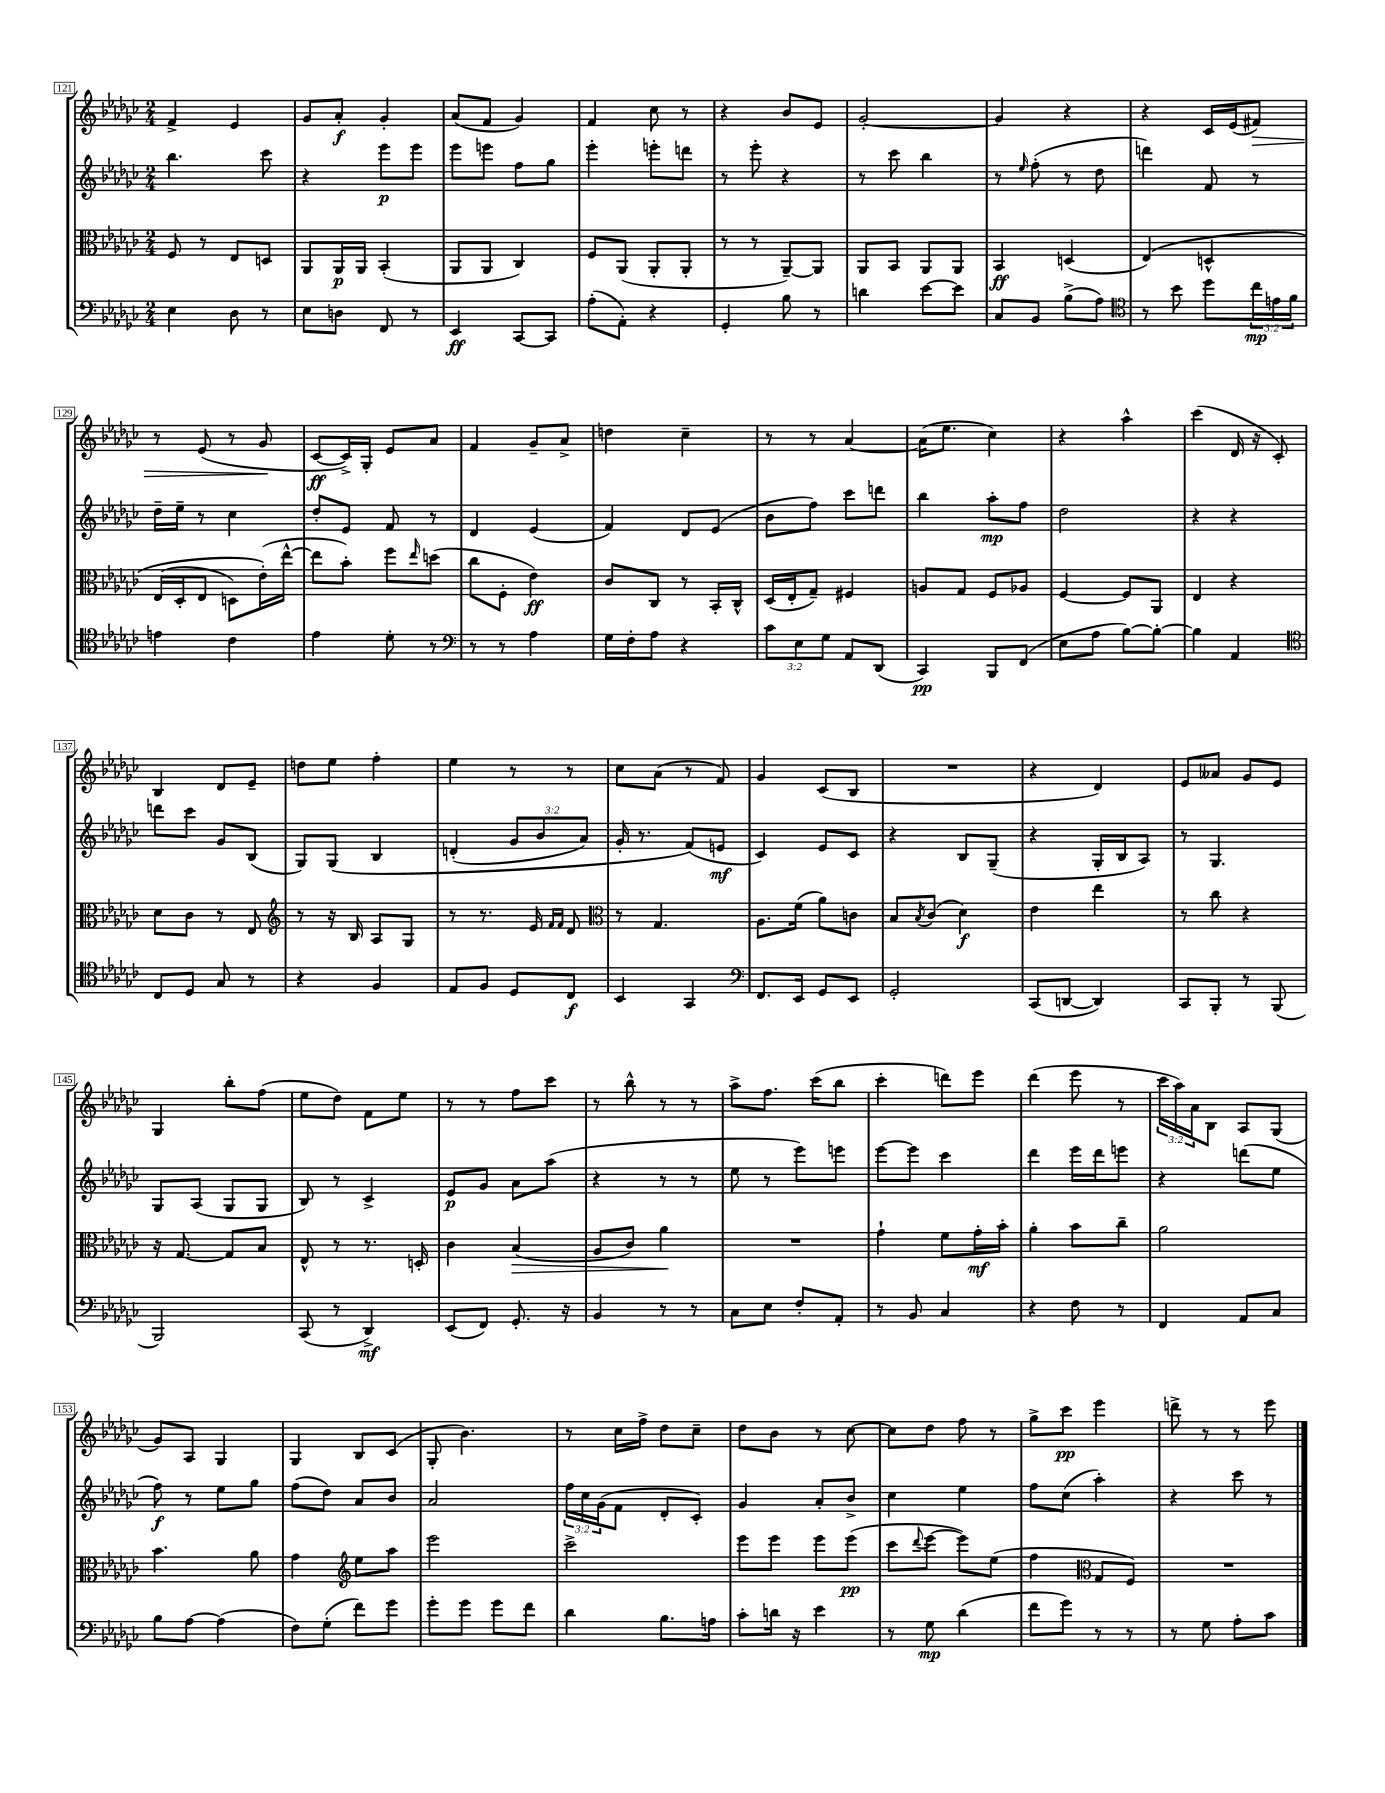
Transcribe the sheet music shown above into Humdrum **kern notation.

**kern	**dynam	**kern	**dynam	**kern	**dynam	**kern	**dynam
*part4	*part4	*part3	*part3	*part2	*part2	*part1	*part1
*staff4	*staff4	*staff3	*staff3	*staff2	*staff2	*staff1	*staff1
*clefF4	*	*clefC3	*	*clefG2	*	*clefG2	*
*k[b-e-a-d-g-c-]	*	*k[b-e-a-d-g-c-]	*	*k[b-e-a-d-g-c-]	*	*k[b-e-a-d-g-c-]	*
*M2/4	*	*M2/4	*	*M2/4	*	*M2/4	*
=121	=121	=121	=121	=121	=121	=121	=121
4E-\	.	8F/	.	4.bb-\	.	4f^/	.
.	.	8r	.	.	.	.	.
8D-\	.	8E-/L	.	.	.	4e-/	.
8r	.	8Dn/J	.	8ccc-\	.	.	.
=122	=122	=122	=122	=122	=122	=122	=122
8E-\L	.	8AA-/L	.	4r	.	8g-/L	.
8Dn\J	.	16AA-/L	p	.	.	8a-'/J	f
.	.	16AA-/JJ	.	.	.	.	.
8FF/	.	(4BB-'/	.	8eee-\L	p	4g-'/	.
8r	.	.	.	8eee-\J	.	.	.
=123	=123	=123	=123	=123	=123	=123	=123
4EE-/	ff	8AA-/L	.	8eee-\L	.	(8a-/L	.
.	.	8AA-/J	.	8eeen\J	.	8f/J	.
[8CC-/L	.	4C-/)	.	8ff\L	.	4g-/)	.
8CC-/J]	.	.	.	8gg-\J	.	.	.
=124	=124	=124	=124	=124	=124	=124	=124
(8A-'\L	.	8F/L	.	4eee-'\	.	4f/	.
8AA-'\J)	.	(8AA-/J	.	.	.	.	.
4r	.	8AA-'/L	.	8eeen'\L	.	8cc-\	.
.	.	8AA-'/J	.	8dddn\J	.	8r	.
=125	=125	=125	=125	=125	=125	=125	=125
4GG-'/	.	8r	.	8r	.	4r	.
.	.	8r	.	8eee-'\	.	.	.
8B-\	.	[8AA-~/L)	.	4r	.	8b-/L	.
8r	.	8AA-/J]	.	.	.	8e-/J	.
=126	=126	=126	=126	=126	=126	=126	=126
4dn\	.	8AA-/L	.	8r	.	[2g-'/	.
.	.	8BB-/J	.	8ccc-\	.	.	.
[8e-\L	.	8AA-/L	.	4bb-\	.	.	.
8e-\J]	.	8AA-/J	.	.	.	.	.
=127	=127	=127	=127	=127	=127	=127	=127
8C-/L	.	4BB-/	ff	8r	.	4g-/]	.
.	.	.	.	16qqee-/	.	.	.
8BB-/J	.	.	.	(8ff'\	.	.	.
(8B-^\L	.	(4Dn/	.	8r	.	4r	.
8A-\J)	.	.	.	8dd-\	.	.	.
=128	=128	=128	=128	=128	=128	=128	=128
*clefC4	*	*	*	*	*	*	*
8r	.	(4E-/)	.	4dddn\)	.	4r	.
8b-\	.	.	.	.	.	.	.
8dd-\L	.	4Dn^^/	.	8f/	.	16c-/LL	.
.	.	.	.	.	.	(16e-/J	.
!	!	!	!	!	!	!	!LO:HP:b
24cc-\L	mp	.	.	8r	.	8f#X/J)	>
24en\	.	.	.	.	.	.	.
24f\JJ	.	.	.	.	.	.	.
!!LO:LB:g=z
=129	=129	=129	=129	=129	=129	=129	=129
4en\	.	(16E-/LL	.	16dd-~\LL	.	8r	.
.	.	16D-'/J	.	16ee-~\JJ	.	.	.
.	.	8E-/J	.	8r	.	(8e-/	.
4c-\	.	8Dn\L)	.	4cc-\	.	8r	.
.	.	(16e-'\L)	.	.	.	8g-/	.
.	.	[16ee-^^\JJ	.	.	.	.	.
.	.	.	.	.	.	.	]
=130	=130	=130	=130	=130	=130	=130	=130
4e-\	.	8ee-\L]	.	8dd-'/L	.	[8c-/L	ff
.	.	8b-'\J)	.	8e-/J	.	16c-^/L])	.
.	.	.	.	.	.	16G-'/JJ	.
8d-'\	.	8ff\L	.	8f/	.	8e-/L	.
.	.	16qqee-/	.	.	.	.	.
8r	.	(8ddn\J	.	8r	.	8a-/J	.
=131	=131	=131	=131	=131	=131	=131	=131
*clefF4	*	*	*	*	*	*	*
8r	.	8cc-\L	.	4d-/	.	4f/	.
8r	.	8F'\J	.	.	.	.	.
4A-\	.	4e-\)	ff	(4e-/	.	8g-~/L	.
.	.	.	.	.	.	8a-^/J	.
=132	=132	=132	=132	=132	=132	=132	=132
16G-\LL	.	8c-/L	.	4f/)	.	4ddn\	.
16F'\J	.	.	.	.	.	.	.
8A-\J	.	8C-/J	.	.	.	.	.
4r	.	8r	.	8d-/L	.	4cc-~\	.
.	.	16BB-'/LL	.	(8e-/J	.	.	.
.	.	16C-^^/JJ	.	.	.	.	.
=133	=133	=133	=133	=133	=133	=133	=133
12c-\L	.	(16D-/LL	.	8b-\L	.	8r	.
.	.	16E-'/J	.	.	.	.	.
12E-\	.	.	.	.	.	.	.
.	.	8G-~/J)	.	8ff\J)	.	8r	.
12G-\J	.	.	.	.	.	.	.
8AA-/L	.	4F#X/	.	8ccc-\L	.	[4a-/	.
(8DD-/J	.	.	.	8dddn\J	.	.	.
=134	=134	=134	=134	=134	=134	=134	=134
4CC-/)	pp	8An/L	.	4bb-\	.	(16a-\KL]	.
.	.	.	.	.	.	8.ee-\J	.
.	.	8G-/J	.	.	.	.	.
8BBB-/L	.	8F/L	.	8aa-'\L	mp	4cc-\)	.
(8FF/J	.	8A-X/J	.	8ff\J	.	.	.
=135	=135	=135	=135	=135	=135	=135	=135
8E-\L	.	[4F/	.	2dd-\	.	4r	.
8A-\J	.	.	.	.	.	.	.
[8B-\L)	.	8F/L]	.	.	.	4aa-^^\	.
8B-'\J_	.	8AA-/J	.	.	.	.	.
=136	=136	=136	=136	=136	=136	=136	=136
4B-\]	.	4E-/	.	4r	.	(4ccc-\	.
4AA-/	.	4r	.	4r	.	16d-/	.
.	.	.	.	.	.	16r	.
.	.	.	.	.	.	8c-'/)	.
!!LO:LB:g=z
=137	=137	=137	=137	=137	=137	=137	=137
*clefC4	*	*	*	*	*	*	*
8C-/L	.	8d-\L	.	8dddn\L	.	4B-/	.
8D-/J	.	8c-\J	.	8ccc-\J	.	.	.
8G-/	.	8r	.	8g-/L	.	8d-/L	.
8r	.	8E-/	.	(8B-/J	.	8e-~/J	.
=138	=138	=138	=138	=138	=138	=138	=138
*	*	*clefG2	*	*	*	*	*
4r	.	8r	.	8G-/L)	.	8ddn\L	.
.	.	16r	.	(8G-/J	.	8ee-\J	.
.	.	16B-/	.	.	.	.	.
4F/	.	8A-/L	.	4B-/	.	4ff'\	.
.	.	8G-/J	.	.	.	.	.
=139	=139	=139	=139	=139	=139	=139	=139
8E-/L	.	8r	.	(4dn'/	.	4ee-\	.
8F/J	.	8.r	.	.	.	.	.
8D-/L	.	.	.	12g-/L	.	8r	.
.	.	16e-/	.	.	.	.	.
.	.	.	.	12b-/	.	.	.
.	.	16qqf/LL	.	.	.	.	.
.	.	16qqf/JJ	.	.	.	.	.
8C-/J	f	8d-/	.	.	.	8r	.
.	.	.	.	12a-/J)	.	.	.
=140	=140	=140	=140	=140	=140	=140	=140
*	*	*clefC3	*	*	*	*	*
4BB-/	.	8r	.	16g-'/	.	8cc-\L	.
.	.	.	.	8.r	.	.	.
.	.	4.G-/	.	.	.	(8a-\J	.
4GG-/	.	.	.	(8f/L)	.	8r	.
.	.	.	.	8en/J	mf	8f/)	.
=141	=141	=141	=141	=141	=141	=141	=141
*clefF4	*	*	*	*	*	*	*
8.FF/L	.	8.A-\L	.	4c-/)	.	4g-/	.
16EE-/Jk	.	(16f\Jk	.	.	.	.	.
8GG-/L	.	8a-\L)	.	8e-/L	.	(8c-/L	.
8EE-/J	.	8cn\J	.	8c-/J	.	8B-/J	.
=142	=142	=142	=142	=142	=142	=142	=142
2GG-'/	.	8B-/L	.	4r	.	2r	.
.	.	8qB-/	.	.	.	.	.
.	.	(8c-/J	.	.	.	.	.
.	.	4d-\)	f	8B-/L	.	.	.
.	.	.	.	(8G-~/J	.	.	.
=143	=143	=143	=143	=143	=143	=143	=143
(8CC-/L	.	4e-\	.	4r	.	4r	.
[8DDn/J	.	.	.	.	.	.	.
4DD/])	.	4ee-\	.	16G-'/LL	.	4d-/)	.
.	.	.	.	16B-/J	.	.	.
.	.	.	.	8A-/J)	.	.	.
=144	=144	=144	=144	=144	=144	=144	=144
8CC-/L	.	8r	.	8r	.	8e-/L	.
8BBB-'/J	.	8cc-\	.	4.G-/	.	8a--X/J	.
8r	.	4r	.	.	.	8g-/L	.
(8BBB-/	.	.	.	.	.	8e-/J	.
!!LO:LB:g=z
=145	=145	=145	=145	=145	=145	=145	=145
2BBB-/)	.	16r	.	8G-/L	.	4G-/	.
.	.	[8.G-/	.	.	.	.	.
.	.	.	.	(8A-/J	.	.	.
.	.	8G-/L]	.	8G-/L	.	8bb-'\L	.
.	.	8B-/J	.	8G-/J	.	(8ff\J	.
=146	=146	=146	=146	=146	=146	=146	=146
(8CC-/	.	8E-^^/	.	8B-/)	.	8ee-\L	.
8r	.	8r	.	8r	.	8dd-\J)	.
4DD-^/)	mf	8.r	.	4c-^/	.	8f\L	.
.	.	.	.	.	.	8ee-\J	.
.	.	16Dn'/	.	.	.	.	.
=147	=147	=147	=147	=147	=147	=147	=147
(8EE-/L	.	4c-\	.	8e-/L	p	8r	.
8FF/J)	.	.	.	8g-/J	.	8r	.
!	!	!	!LO:HP:b	!	!	!	!
8.GG-'/	.	(4B-/	>	8a-\L	.	8ff\L	.
.	.	.	.	(8aa-\J	.	8ccc-\J	.
16r	.	.	.	.	.	.	.
=148	=148	=148	=148	=148	=148	=148	=148
4BB-/	.	8A-/L	.	4r	.	8r	.
.	.	8c-/J)	.	.	.	8bb-^^\	.
8r	.	4a-\	.	8r	.	8r	.
8r	.	.	.	8r	.	8r	.
.	.	.	]	.	.	.	.
=149	=149	=149	=149	=149	=149	=149	=149
8C-\L	.	2r	.	8ee-\	.	8aa-^\L	.
8E-\J	.	.	.	8r	.	8.ff\J	.
8F'/L	.	.	.	8eee-\L)	.	.	.
.	.	.	.	.	.	(16ccc-\KL	.
8AA-'/J	.	.	.	8eeen\J	.	8bb-\J	.
=150	=150	=150	=150	=150	=150	=150	=150
8r	.	4g-`\	.	[8eee-\L	.	4ccc-'\	.
8BB-/	.	.	.	8eee-\J]	.	.	.
4C-/	.	8f\L	.	4ccc-\	.	8dddn\L)	.
.	.	16g-'\L	mf	.	.	8eee-\J	.
.	.	16b-'\JJ	.	.	.	.	.
=151	=151	=151	=151	=151	=151	=151	=151
4r	.	4a-'\	.	4ddd-\	.	(4ddd-\	.
8F\	.	8b-\L	.	16eee-\LL	.	8eee-\	.
.	.	.	.	16ddd-\J	.	.	.
8r	.	8cc-~\J	.	8eeen\J	.	8r	.
=152	=152	=152	=152	=152	=152	=152	=152
4FF/	.	2a-\	.	4r	.	24ccc-\LL	.
.	.	.	.	.	.	24aa-\)	.
.	.	.	.	.	.	24a-\J	.
.	.	.	.	.	.	8B-\J	.
8AA-/L	.	.	.	(8dddn\L	.	8A-/L	.
8C-/J	.	.	.	8ee-\J	.	(8G-/J	.
!!LO:LB:g=z
=153	=153	=153	=153	=153	=153	=153	=153
8B-\L	.	4.b-\	.	8ff\)	f	8g-/L)	.
[8A-\J	.	.	.	8r	.	8A-/J	.
(4A-\]	.	.	.	8ee-\L	.	4G-/	.
.	.	8a-\	.	8gg-\J	.	.	.
=154	=154	=154	=154	=154	=154	=154	=154
8F\L)	.	4g-\	.	(8ff\L	.	4G-/	.
(8G-'\J	.	.	.	8dd-\J)	.	.	.
*	*	*clefG2	*	*	*	*	*
8f\L)	.	8ee-\L	.	8a-/L	.	8B-/L	.
8g-\J	.	8aa-\J	.	8b-/J	.	(8c-/J	.
=155	=155	=155	=155	=155	=155	=155	=155
8g-'\L	.	2eee-\	.	2a-/	.	8G-'/	.
8g-\J	.	.	.	.	.	4.b-\)	.
8g-\L	.	.	.	.	.	.	.
8f\J	.	.	.	.	.	.	.
=156	=156	=156	=156	=156	=156	=156	=156
4d-\	.	2ccc-^\	.	24ff\LL	.	8r	.
.	.	.	.	24cc-\	.	.	.
.	.	.	.	(24g-\J	.	.	.
.	.	.	.	8f\J	.	16cc-\LL	.
.	.	.	.	.	.	16ff^\JJ	.
8.B-\L	.	.	.	8d-'/L	.	8dd-\L	.
.	.	.	.	8c-'/J)	.	8cc-~\J	.
16An\Jk	.	.	.	.	.	.	.
=157	=157	=157	=157	=157	=157	=157	=157
8c-'\L	.	8eee-\L	.	4g-/	.	8dd-\L	.
16dn\Jk	.	8eee-\J	.	.	.	8b-\J	.
16r	.	.	.	.	.	.	.
4e-\	.	8eee-\L	.	8a-'/L	.	8r	.
.	.	(8eee-\J	pp	8b-^/J	.	[8cc-\	.
=158	=158	=158	=158	=158	=158	=158	=158
8r	.	8ccc-\L	.	4cc-\	.	8cc-\L]	.
.	.	8qqddd-/	.	.	.	.	.
8G-\	mp	[8eee-\J	.	.	.	8dd-\J	.
(4d-\	.	8eee-\L])	.	4ee-\	.	8ff\	.
.	.	(8ee-\J	.	.	.	8r	.
=159	=159	=159	=159	=159	=159	=159	=159
8f\L	.	4ff\	.	8ff\L	.	8gg-^\L	.
8g-\J)	.	.	.	(8cc-\J	.	8ccc-\J	pp
*	*	*clefC3	*	*	*	*	*
8r	.	8G-/L	.	4aa-'\)	.	4eee-\	.
8r	.	8F/J)	.	.	.	.	.
=160	=160	=160	=160	=160	=160	=160	=160
8r	.	2r	.	4r	.	8dddn^\	.
8G-\	.	.	.	.	.	8r	.
8A-'\L	.	.	.	8ccc-\	.	8r	.
8c-\J	.	.	.	8r	.	8eee-\	.
==	==	==	==	==	==	==	==
*-	*-	*-	*-	*-	*-	*-	*-
